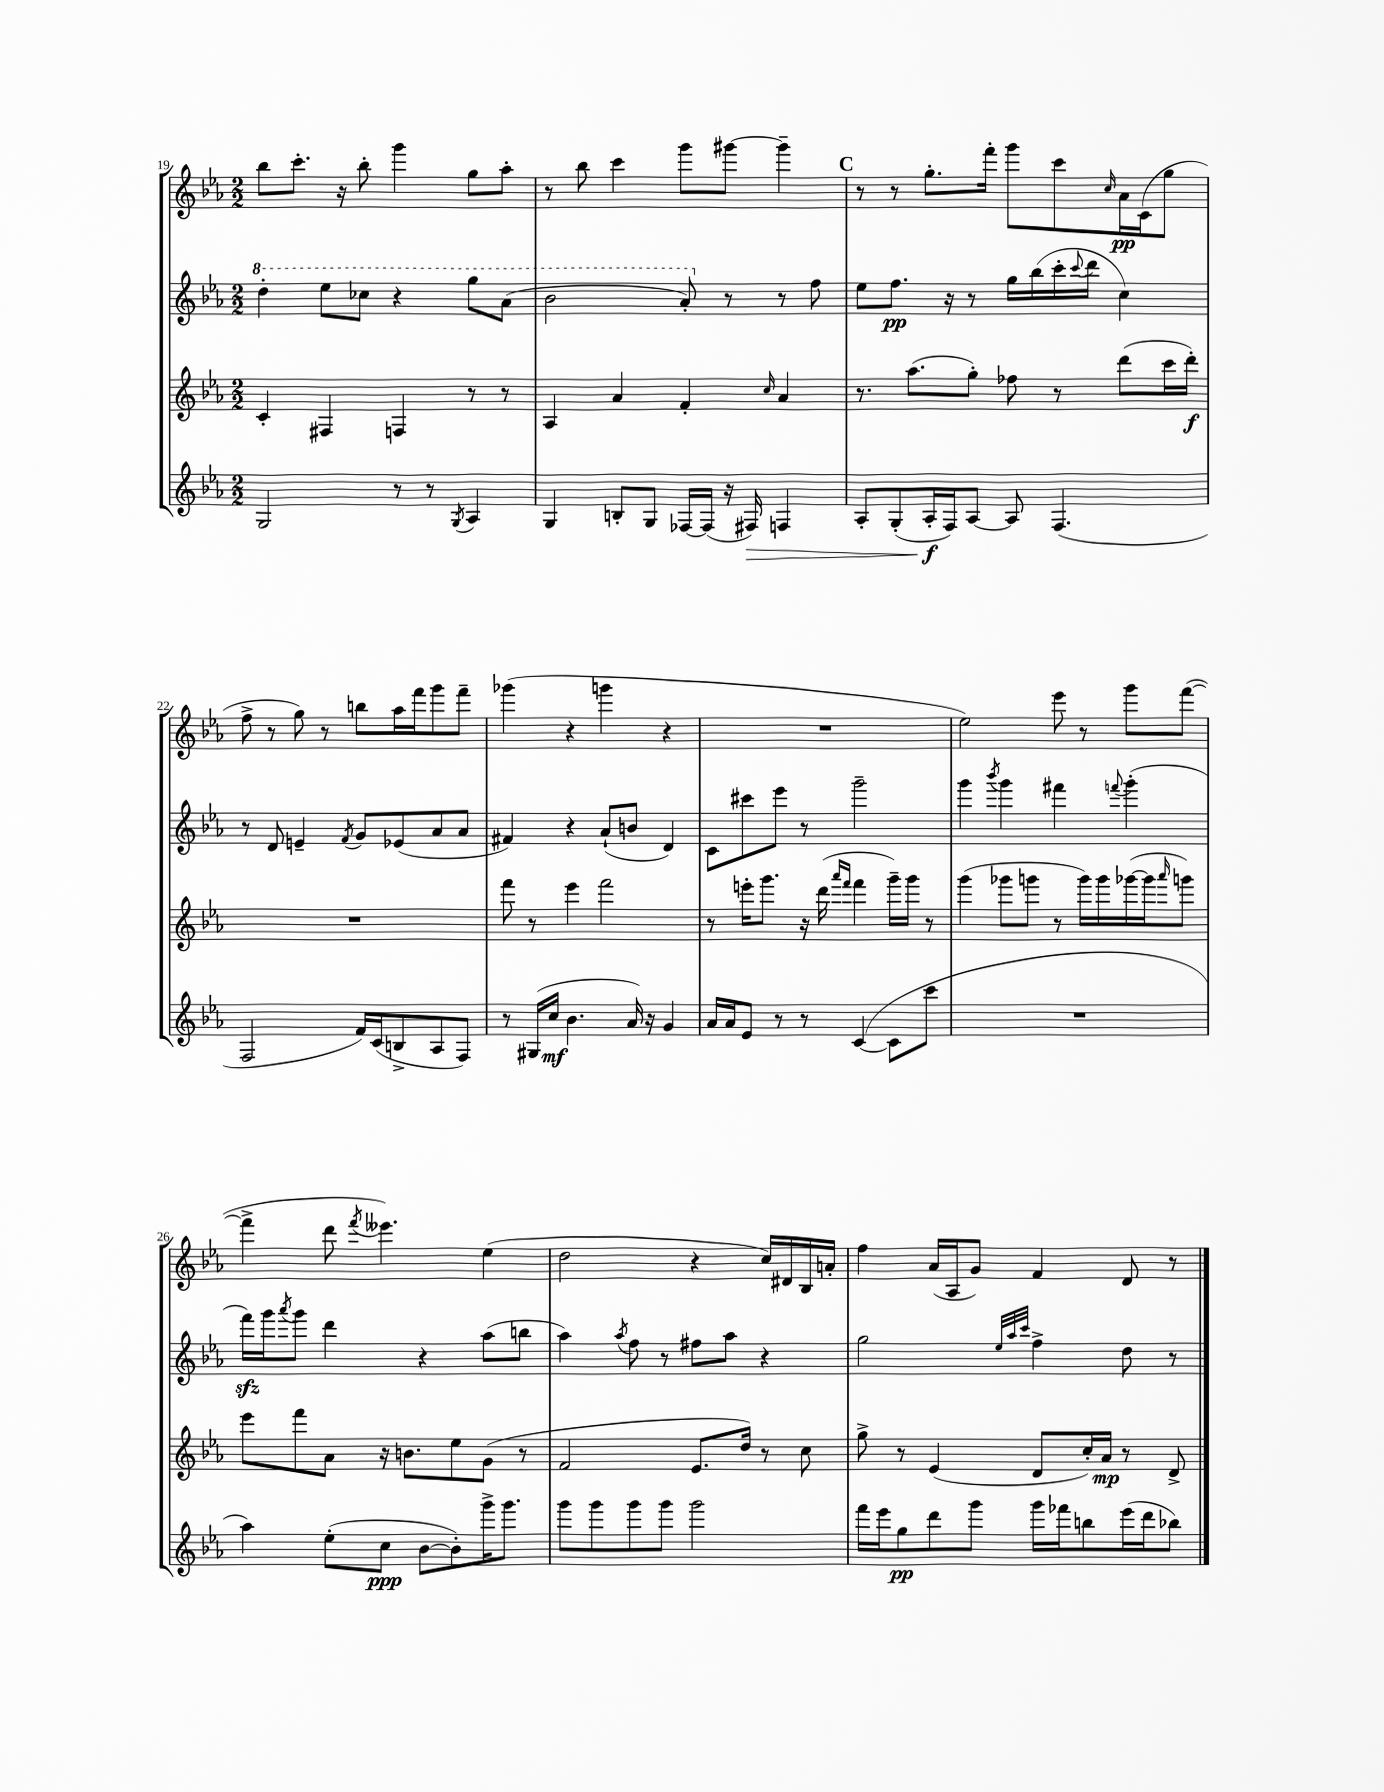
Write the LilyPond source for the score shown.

<<
\new StaffGroup <<
\new Staff = "s0" {
    \clef treble \key ees \major \numericTimeSignature \time 2/2
    bes''8 c'''8.-. r16 bes''8-. g'''4 g''8 aes''8-. |
    r8 bes''8 c'''4 g'''8 gis'''8~ gis'''4-- |
    \mark \markup { \bold "C" } r8 r8 g''8.-. f'''16-. g'''8 c'''8 \grace { c''16 } aes'16\pp c'16( g''8 |
    f''8-> r8 g''8) r8 b''8 aes''16 f'''16 g'''8 f'''8-- |
    ges'''4( r4 g'''4 r4 |
    R1 |
    ees''2) ees'''8 r8 g'''8 f'''8~( |
    f'''4-> d'''8 \acciaccatura { f'''8 } eeses'''4.) ees''4( |
    d''2 r4 c''16) dis'16 bes16 a'16-. |
    f''4 aes'16( aes16 g'8) f'4 d'8 r8 \bar "|." |
}
\new Staff = "s1" {
    \clef treble \key ees \major \numericTimeSignature \time 2/2
    \ottava #1 d'''4-. ees'''8 ces'''8 r4 g'''8 aes''8( |
    bes''2 aes''8-.) \ottava #0 r8 r8 f''8 |
    \mark \markup { \bold "C" } ees''8 f''8.\pp r16 r8 g''16 bes''16( c'''16-. \appoggiatura { c'''8 } d'''16 c''4) |
    r8 d'8 e'4-- \acciaccatura { f'8 } g'8 ees'8( aes'8 aes'8 |
    fis'4) r4 aes'8-!( b'8 d'4) |
    c'8 cis'''8 ees'''8 r8 g'''2-- |
    g'''4 \acciaccatura { bes'''8 } g'''4 fis'''4 \appoggiatura { f'''8 } g'''4-.( |
    f'''16\sfz) g'''16 \acciaccatura { aes'''8 } g'''8 d'''4 r4 aes''8( b''8 |
    aes''4) \acciaccatura { aes''8 } f''8 r8 fis''8 aes''8 r4 |
    g''2 \grace { ees''32 aes''32 c'''32 } f''4-> d''8 r8 \bar "|." |
}
\new Staff = "s2" {
    \clef treble \key ees \major \numericTimeSignature \time 2/2
    c'4-. fis4 f4 r8 r8 |
    aes4 aes'4 f'4-. \grace { c''16 } aes'4 |
    \mark \markup { \bold "C" } r8. aes''8.( g''8-.) fes''8 r8 d'''8( c'''16 d'''16-.\f) |
    R1 |
    f'''8 r8 ees'''4 f'''2 |
    r8 e'''16-. g'''8. r16 d'''16( \grace { aes'''16 f'''16 } f'''4 g'''16--) g'''16 r8 |
    g'''4( ges'''8 g'''8 r8 g'''16) g'''16 ges'''16~( ges'''16 \grace { aes'''16 } g'''8) |
    ees'''8 f'''8 aes'8 r16 b'8. ees''8 g'8( r8 |
    f'2 ees'8. d''16) r8 c''8 |
    g''8-> r8 ees'4( d'8 c''16-.) aes'16\mp r8 d'8-> \bar "|." |
}
\new Staff = "s3" {
    \clef treble \key ees \major \numericTimeSignature \time 2/2
    g2 r8 r8 \acciaccatura { g8 } aes4 |
    g4 b8-. g8 fes16~ fes16( r16 fis16\>) f4 |
    \mark \markup { \bold "C" } aes8-. g8-.( aes16-.\f\! f16) aes8~ aes8 f4.( |
    f2 f'16) c'16( b8-> aes8 f8) |
    r8 gis16( c''16\mf bes'4. aes'16) r16 g'4 |
    aes'16 aes'16 ees'8 r8 r8 c'4~( c'8 c'''8 |
    R1 |
    aes''4) ees''8-.( c''8\ppp bes'8~ bes'8-.) g'''16-> g'''8. |
    g'''8 g'''8 g'''8 g'''8 g'''2 |
    f'''16 ees'''16 g''8\pp d'''8 g'''8 g'''16 fes'''16 b''8 ees'''16( d'''16 bes''8) \bar "|." |
}
>>
>>
\layout { \context { \Score currentBarNumber = #19 } }
